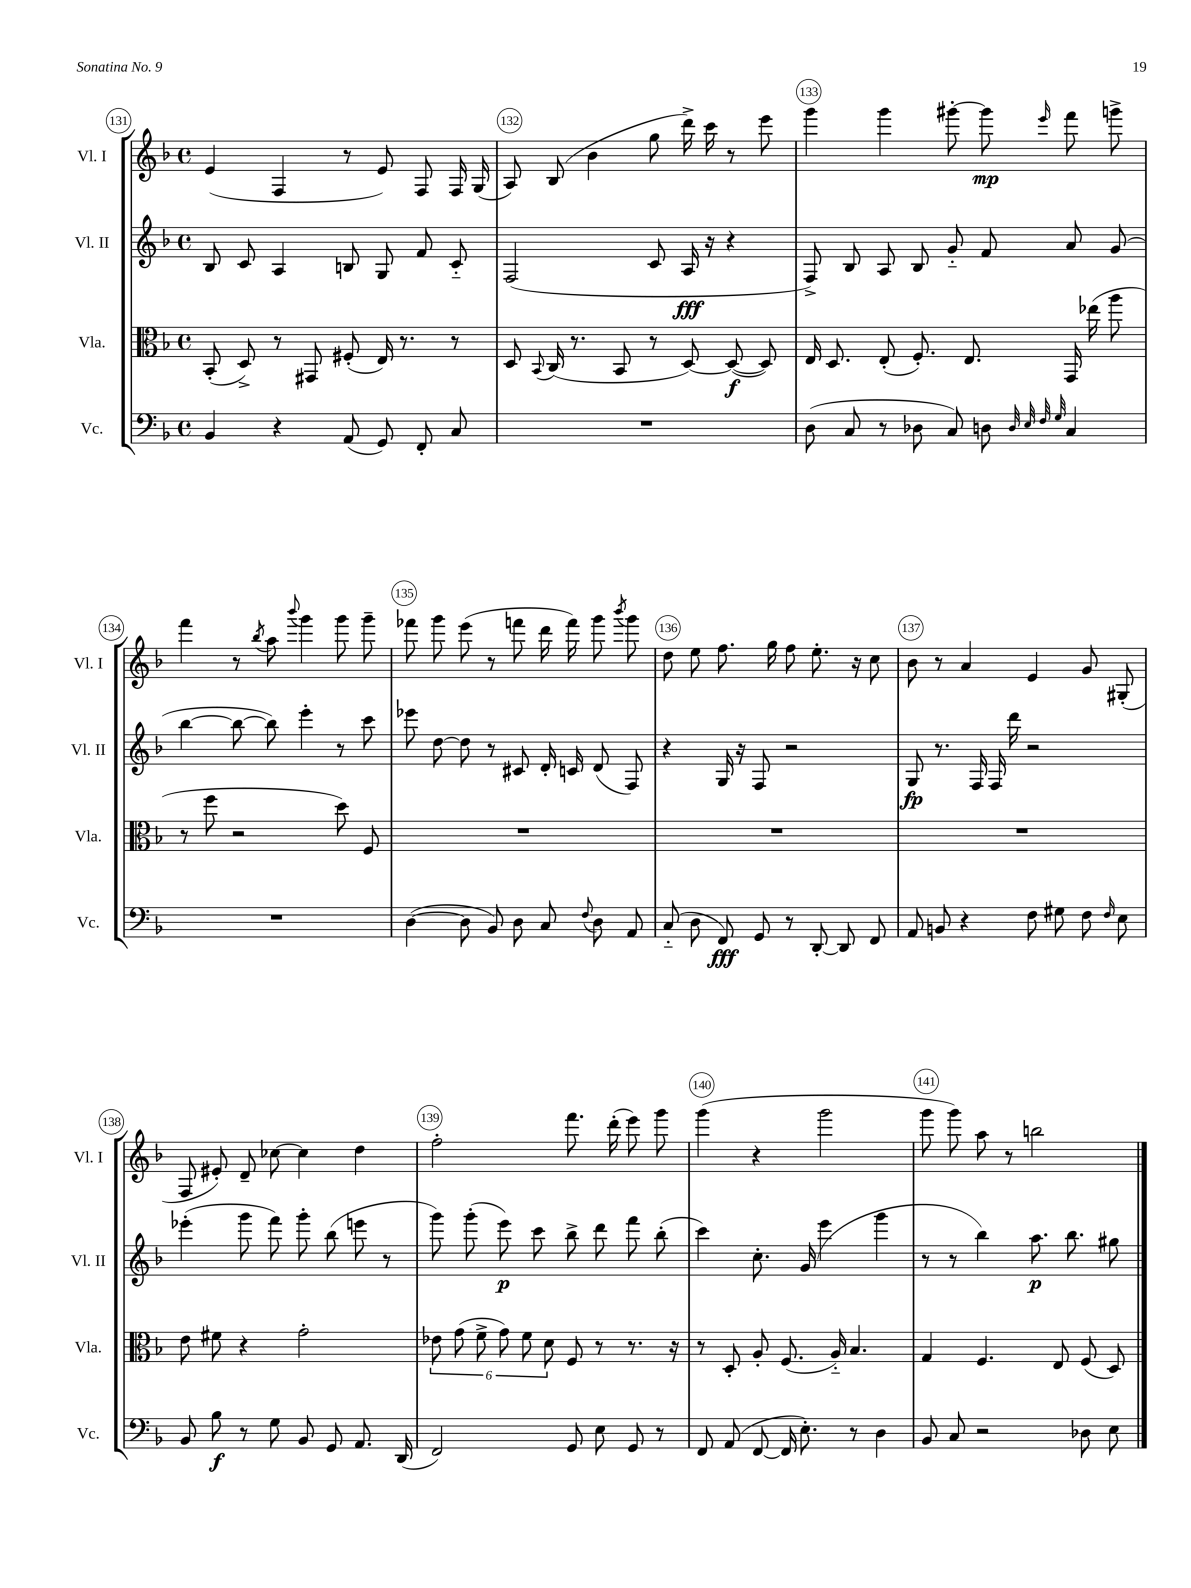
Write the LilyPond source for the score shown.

<<
\new StaffGroup <<
\new Staff = "s0" \with { instrumentName = "Vl. I" shortInstrumentName = "Vl. I" } {
    \clef treble \key f \major \defaultTimeSignature \time 4/4
    \autoBeamOff e'4( f4 r8 e'8) f8 f16 g16( |
    a8) bes8( bes'4 g''8 d'''16->) c'''16 r8 e'''8 |
    g'''4 g'''4 gis'''8~-. gis'''8\mp \grace { e'''16 } f'''8 g'''8-> |
    f'''4 r8 \acciaccatura { bes''8 } a''8 \appoggiatura { bes'''8 } g'''4 g'''8 g'''8-- |
    fes'''8 g'''8 e'''8( r8 f'''8 d'''16 f'''16) g'''8 \acciaccatura { bes'''8 } g'''8 |
    d''8 e''8 f''8. g''16 f''8 e''8.-. r16 c''8 |
    bes'8 r8 a'4 e'4 g'8 gis8-.( |
    f8 eis'8-.) d'8-- ces''8~ ces''4 d''4 |
    f''2-. f'''8. d'''16-.( e'''8) g'''8 |
    g'''4( r4 g'''2 |
    g'''8 g'''8) a''8 r8 b''2 \bar "|." |
}
\new Staff = "s1" \with { instrumentName = "Vl. II" shortInstrumentName = "Vl. II" } {
    \clef treble \key f \major \defaultTimeSignature \time 4/4
    \autoBeamOff bes8 c'8 a4 b8 g8 f'8 c'8-_ |
    f2( c'8 a16\fff r16 r4 |
    f8->) bes8 a8 bes8 g'8-_ f'8 a'8 g'8( |
    bes''4~ bes''8~ bes''8) e'''4-. r8 c'''8 |
    ees'''8 d''8~ d''8 r8 cis'8 d'16-. c'16 d'8( f8) |
    r4 g16 r16 f8 r2 |
    g8\fp r8. f16 f16 d'''16 r2 |
    ees'''4-.( g'''8 f'''8) g'''8-. bes''8( e'''8 r8 |
    g'''8) g'''8-.( e'''8\p) c'''8 bes''8-> d'''8 f'''8 bes''8-.( |
    c'''4) c''8.-. g'16( e'''4 g'''4 |
    r8 r8 bes''4) a''8.\p bes''8. gis''8 \bar "|." |
}
\new Staff = "s2" \with { instrumentName = "Vla." shortInstrumentName = "Vla." } {
    \clef alto \key f \major \defaultTimeSignature \time 4/4
    \autoBeamOff bes,8-.( d8->) r8 gis,8 fis8-.( e16) r8. r8 |
    d8 \appoggiatura { bes,8 } c16( r8. bes,8 r8 d8~) d8~\f( d8) |
    e16 d8. e8-.( f8.-.) e8. g,16 ees''16( a''8 |
    r8 f''8 r2 d''8) f8 |
    R1 |
    R1 |
    R1 |
    e'8 fis'8 r4 g'2-. |
    \tuplet 6/4 { ees'8 g'8( f'8-> g'8) f'8 d'8 } f8 r8 r8. r16 |
    r8 d8-. a8-. f8.( a16-_) bes4. |
    g4 f4. e8 f8( d8) \bar "|." |
}
\new Staff = "s3" \with { instrumentName = "Vc." shortInstrumentName = "Vc." } {
    \clef bass \key f \major \defaultTimeSignature \time 4/4
    \autoBeamOff bes,4 r4 a,8( g,8) f,8-. c8 |
    R1 |
    d8( c8 r8 des8 c8) d8 \grace { d32 e32 f32 g32 } c4 |
    R1 |
    d4~( d8 bes,8) d8 c8 \appoggiatura { f8 } d8 a,8 |
    c8-_( d8 f,8\fff) g,8 r8 d,8~-. d,8 f,8 |
    a,8 b,8 r4 f8 gis8 f8 \grace { f16 } e8 |
    bes,8 bes8\f r8 g8 bes,8 g,8 a,8. d,16( |
    f,2) g,8 e8 g,8 r8 |
    f,8 a,8( f,8~ f,16 e8.-.) r8 d4 |
    bes,8 c8 r2 des8 e8 \bar "|." |
}
>>
>>
\layout { \context { \Score currentBarNumber = #131 \override BarNumber.break-visibility = ##(#f #t #t) barNumberVisibility = #all-bar-numbers-visible \override BarNumber.stencil = #(make-stencil-circler 0.1 0.3 ly:text-interface::print) } }
